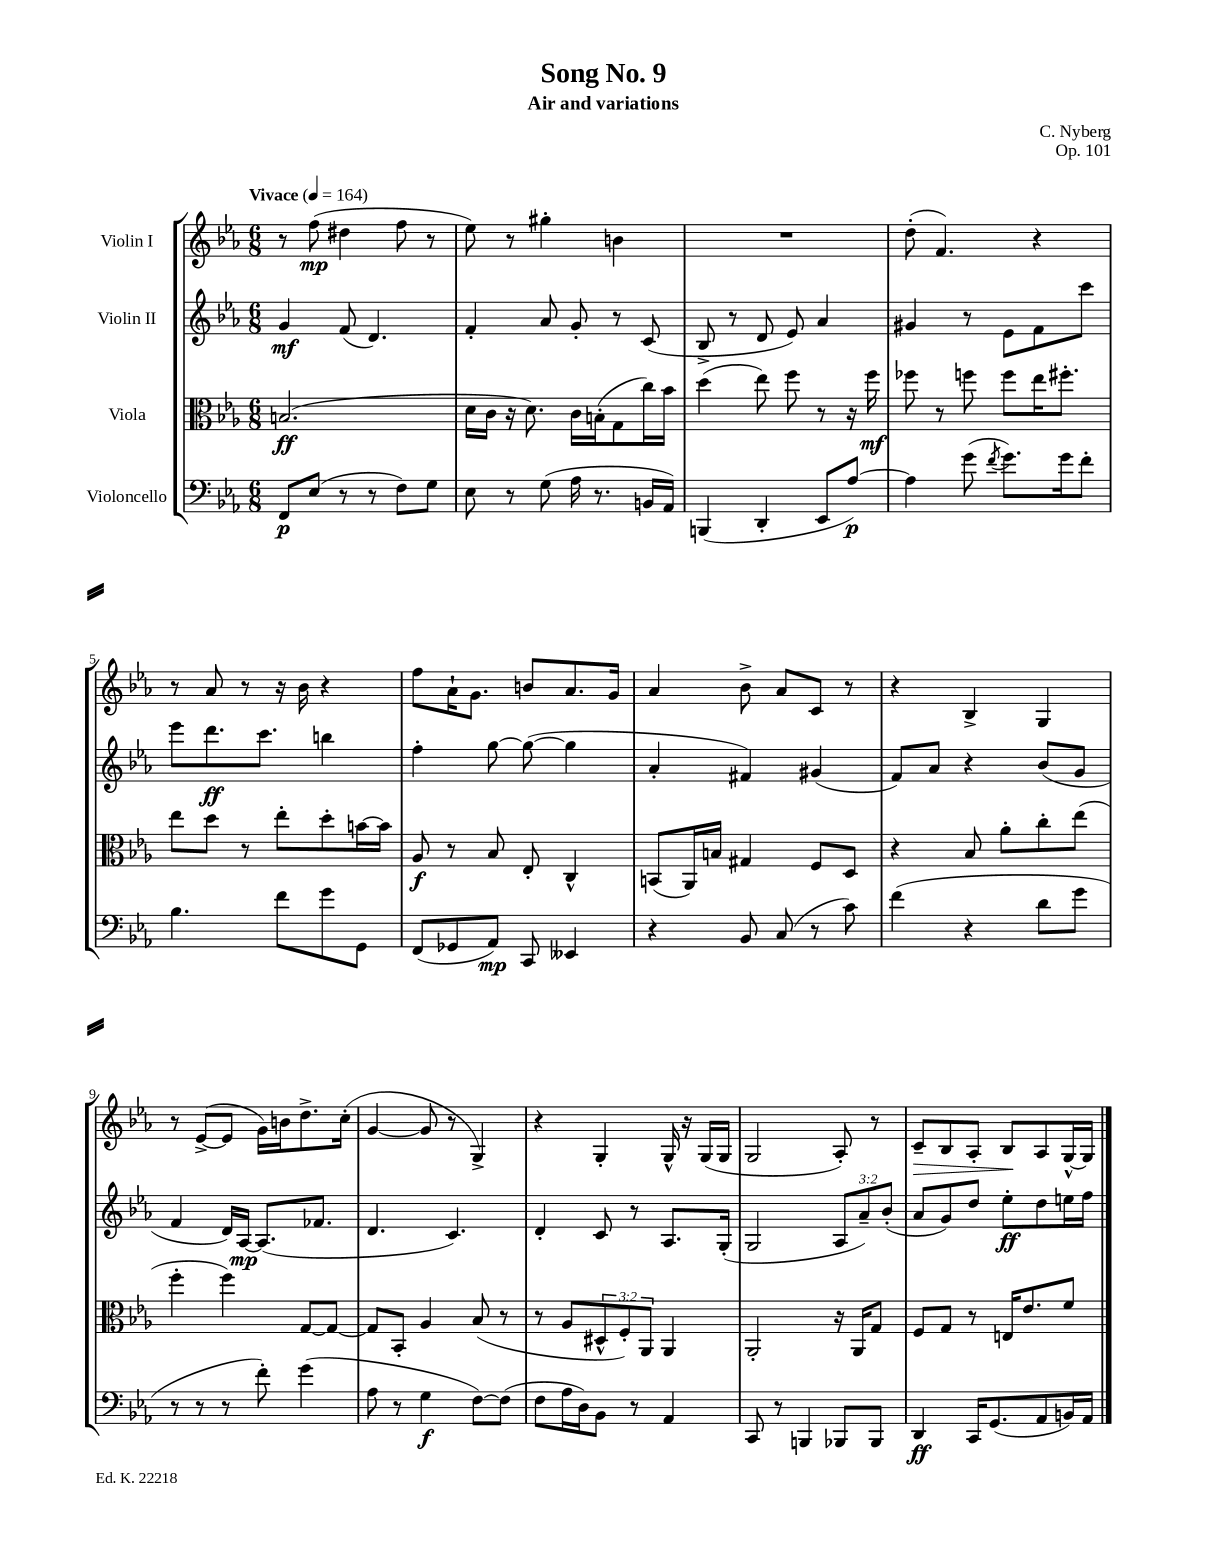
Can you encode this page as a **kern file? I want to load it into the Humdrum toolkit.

**kern	**dynam	**kern	**dynam	**kern	**dynam	**kern	**dynam
*part4	*part4	*part3	*part3	*part2	*part2	*part1	*part1
*staff4	*staff4	*staff3	*staff3	*staff2	*staff2	*staff1	*staff1
*I"Violoncello	*	*I"Viola	*	*I"Violin II	*	*I"Violin I	*
*clefF4	*	*clefC3	*	*clefG2	*	*clefG2	*
*k[b-e-a-]	*	*k[b-e-a-]	*	*k[b-e-a-]	*	*k[b-e-a-]	*
*M6/8	*	*M6/8	*	*M6/8	*	*M6/8	*
*MM164	*	*MM164	*	*MM164	*	*MM164	*
=1	=1	=1	=1	=1	=1	=1	=1
!	!	!	!	!	!	!LO:TX:a:B:t=Vivace	!
8FF/L	p	(2.Bn/	ff	4g/	mf	8r	.
(8E-/J	.	.	.	.	.	(8ff\	mp
8r	.	.	.	(8f/	.	4dd#X\	.
8r	.	.	.	4.d/)	.	.	.
8F\L)	.	.	.	.	.	8ff\	.
8G\J	.	.	.	.	.	8r	.
=2	=2	=2	=2	=2	=2	=2	=2
8E-\	.	16d\LL	.	4f'/	.	8ee-\)	.
.	.	16c\JJ	.	.	.	.	.
8r	.	16r	.	.	.	8r	.
.	.	8.d\)	.	.	.	.	.
(8G\	.	.	.	8a-/	.	4gg#X'\	.
16A-\	.	16c\LL	.	8g'/	.	.	.
8.r	.	(16Bn'\J	.	.	.	.	.
.	.	8G\	.	8r	.	4bn\	.
16BBn/LL	.	16cc\L)	.	(8c/	.	.	.
16AA-/JJ)	.	16b-\JJ	.	.	.	.	.
=3	=3	=3	=3	=3	=3	=3	=3
(4BBBn/	.	(4dd\	.	8B-^/	.	2.r	.
.	.	.	.	8r	.	.	.
4DD'/	.	8ee-\)	.	8d/	.	.	.
.	.	8ff\	.	8e-/)	.	.	.
8EE-/L	.	8r	.	4a-/	.	.	.
[8A-/J)	p	16r	.	.	.	.	.
.	.	16ff\	mf	.	.	.	.
=4	=4	=4	=4	=4	=4	=4	=4
4A-\]	.	8ff-X\	.	4g#X/	.	(8dd'\	.
.	.	8r	.	.	.	4.f/)	.
(8g\	.	8ffn\	.	8r	.	.	.
8qf/	.	.	.	.	.	.	.
8.g\L)	.	8ff\L	.	8e-\L	.	.	.
.	.	16ee-\K	.	8f\	.	4r	.
16g\k	.	8.ff#X'\J	.	.	.	.	.
8f'\J	.	.	.	8ccc\J	.	.	.
!!LO:LB:g=z
=5	=5	=5	=5	=5	=5	=5	=5
4.B-\	.	8ee-\L	.	8eee-\L	.	8r	.
.	.	8dd\J	.	8.ddd\	ff	8a-/	.
.	.	8r	.	.	.	8r	.
.	.	.	.	8.ccc\J	.	.	.
8f\L	.	8ee-'\L	.	.	.	16r	.
.	.	.	.	.	.	16b-\	.
8g\	.	8dd'\	.	4bbn\	.	4r	.
8GG\J	.	[16bn\L	.	.	.	.	.
.	.	16b\JJ]	.	.	.	.	.
=6	=6	=6	=6	=6	=6	=6	=6
(8FF/L	.	8A-/	f	4ff'\	.	8ff\L	.
8GG-X/	.	8r	.	.	.	16a-`\K	.
.	.	.	.	.	.	8.g\J	.
8AA-/J)	mp	8B-/	.	[8gg\	.	.	.
8CC/	.	8E-'/	.	(8gg\_	.	8bn/L	.
4EE--X/	.	4C^^/	.	4gg\]	.	8.a-/	.
.	.	.	.	.	.	16g/Jk	.
=7	=7	=7	=7	=7	=7	=7	=7
4r	.	(8BBn/L	.	4a-'/	.	4a-/	.
.	.	16AA-/L)	.	.	.	.	.
.	.	16Bn/JJ	.	.	.	.	.
8BB-/	.	4G#X/	.	4f#X/)	.	8b-^\	.
(8C/	.	.	.	.	.	8a-/L	.
8r	.	8F/L	.	(4g#X/	.	8c/J	.
8c\)	.	8D/J	.	.	.	8r	.
=8	=8	=8	=8	=8	=8	=8	=8
(4f\	.	4r	.	8f/L)	.	4r	.
.	.	.	.	8a-/J	.	.	.
4r	.	8B-/	.	4r	.	4B-^/	.
.	.	8a-'\L	.	.	.	.	.
8d\L	.	8cc'\	.	(8b-/L	.	4G/	.
8g\J	.	(8ee-\J	.	8g/J	.	.	.
!!LO:LB:g=z
=9	=9	=9	=9	=9	=9	=9	=9
8r	.	4ff'\	.	4f/	.	8r	.
8r	.	.	.	.	.	([8e-^/L	.
8r	.	4ff\)	.	16d/LL)	.	8e-/J]	.
.	.	.	.	[16A-/JJ	mp	.	.
8f'\)	.	.	.	(8.A-/L]	.	16g\LL)	.
.	.	.	.	.	.	16bn\J	.
(4g\	.	[8G/L	.	.	.	8.dd^\	.
.	.	.	.	8.f-X/J	.	.	.
.	.	8G/J_	.	.	.	.	.
.	.	.	.	.	.	(16cc'\Jk	.
=10	=10	=10	=10	=10	=10	=10	=10
8A-\	.	8G/L]	.	4.d/	.	[4g/	.
8r	.	8BB-'/J	.	.	.	.	.
4G\	f	4A-/	.	.	.	8g/]	.
.	.	.	.	4.c/)	.	8r	.
[8F\L)	.	(8B-/	.	.	.	4G^/)	.
(8F\J]	.	8r	.	.	.	.	.
=11	=11	=11	=11	=11	=11	=11	=11
8F\L	.	8r	.	4d'/	.	4r	.
16A-\L	.	8A-/L	.	.	.	.	.
16D\J)	.	.	.	.	.	.	.
8BB-\J	.	12D#X^^/	.	8c/	.	4G'/	.
.	.	12F'/)	.	.	.	.	.
8r	.	.	.	8r	.	.	.
.	.	12AA-/J	.	.	.	.	.
4AA-/	.	4AA-/	.	8.A-/L	.	16G^^/	.
.	.	.	.	.	.	16r	.
.	.	.	.	.	.	(16G/LL	.
.	.	.	.	(16G'/Jk	.	16G/JJ	.
=12	=12	=12	=12	=12	=12	=12	=12
8CC/	.	2AA-'/	.	2G/	.	2G/	.
8r	.	.	.	.	.	.	.
4BBBn/	.	.	.	.	.	.	.
8BBB-X/L	.	16r	.	12A-/L	.	8A-'/)	.
.	.	16AA-/KL	.	.	.	.	.
.	.	.	.	12a-~/)	.	.	.
8BBB-/J	.	8G/J	.	.	.	8r	.
.	.	.	.	(12b-'/J	.	.	.
=13	=13	=13	=13	=13	=13	=13	=13
!	!	!	!	!	!	!	!LO:HP:b
4DD/	ff	8F/L	.	8a-/L	.	8c~/L	>
.	.	8G/J	.	8g/)	.	8B-/	.
16CC/KL	.	8r	.	8dd/J	.	8A-'/J	.
(8.GG/	.	.	.	.	.	.	.
.	.	16En/KL	.	8ee-'\L	ff	8B-/L	.
.	.	8.e-/	.	.	.	.	.
8AA-/	.	.	.	8dd\	.	8A-/	]
16BBn/L)	.	8f/J	.	16een\L	.	[16G^^/L	.
16AA-/JJ	.	.	.	16ff\JJ	.	16G/JJ]	.
==	==	==	==	==	==	==	==
*-	*-	*-	*-	*-	*-	*-	*-
